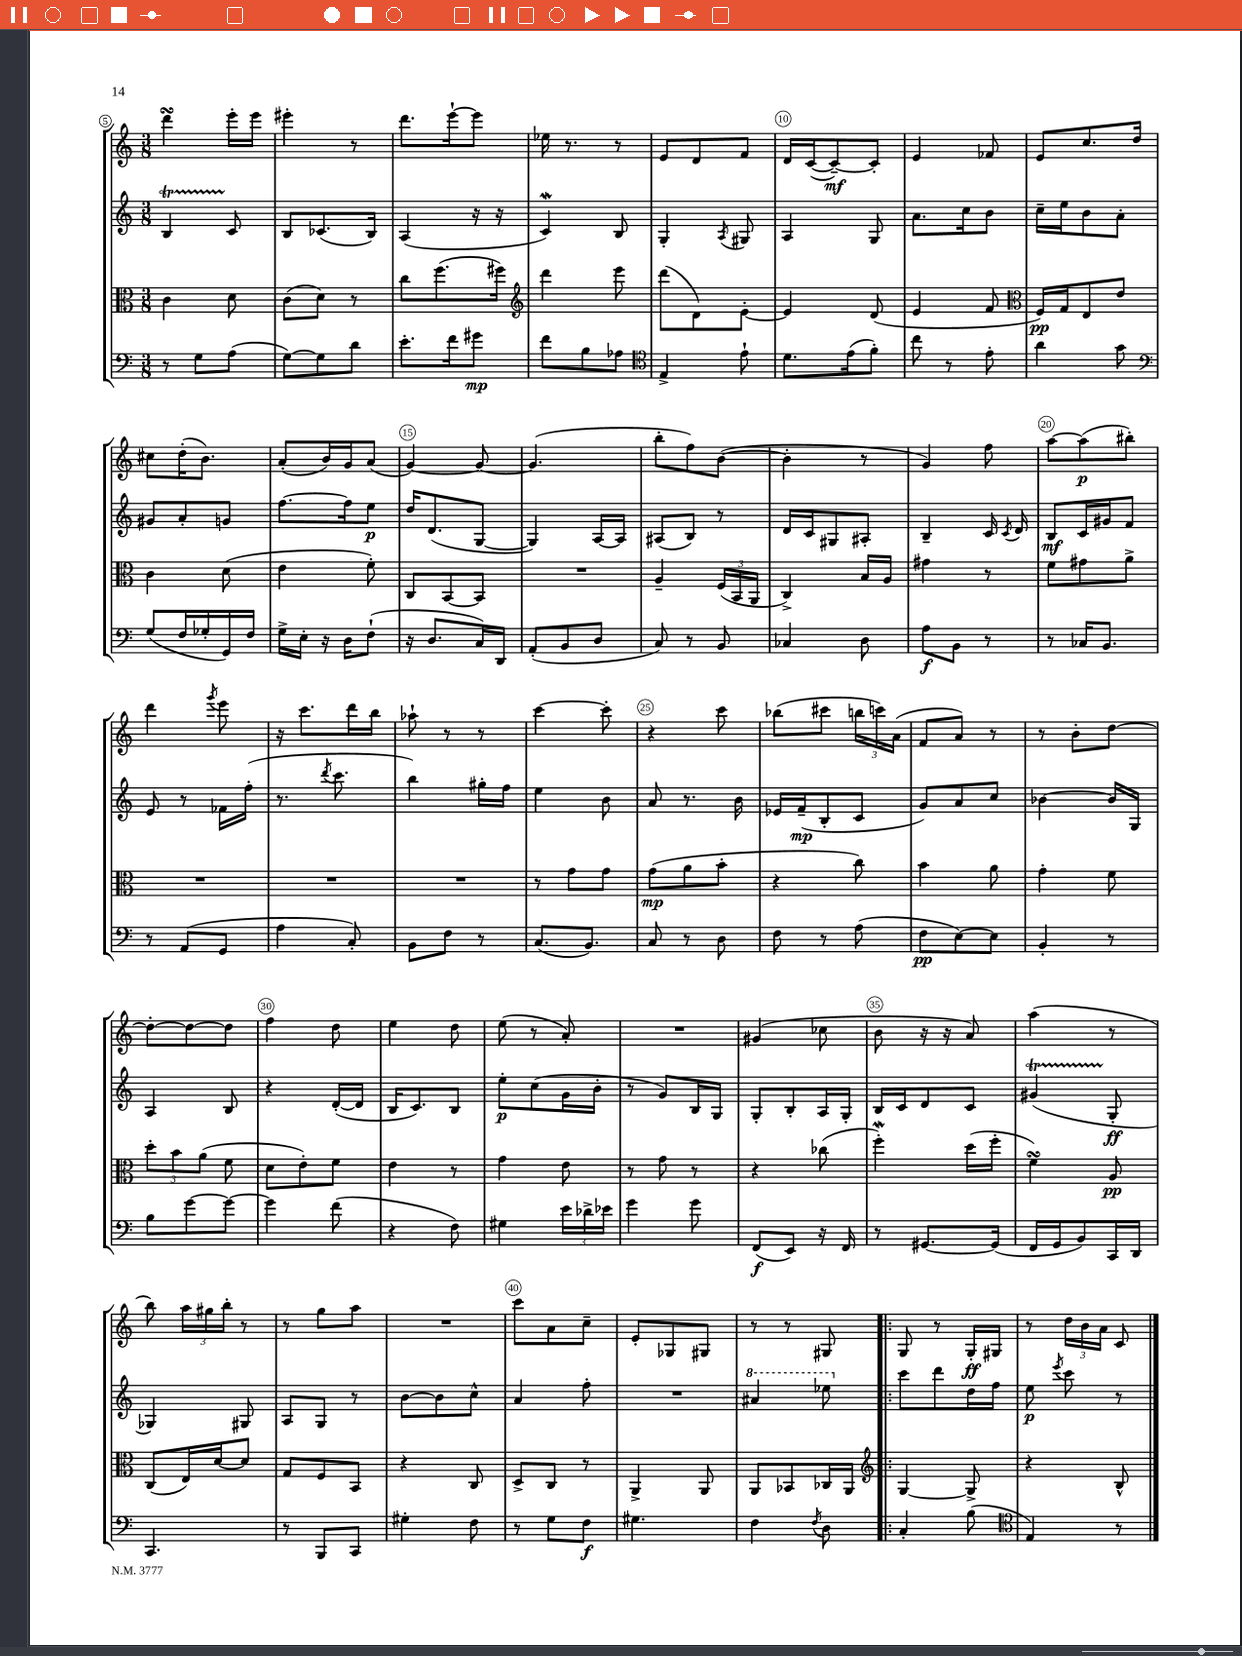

**kern	**dynam	**kern	**dynam	**kern	**dynam	**kern	**dynam
*part4	*part4	*part3	*part3	*part2	*part2	*part1	*part1
*staff4	*staff4	*staff3	*staff3	*staff2	*staff2	*staff1	*staff1
*clefF4	*	*clefC3	*	*clefG2	*	*clefG2	*
*k[]	*	*k[]	*	*k[]	*	*k[]	*
*M3/8	*	*M3/8	*	*M3/8	*	*M3/8	*
=5	=5	=5	=5	=5	=5	=5	=5
8r	.	4c\	.	4Bt/	.	4dddsSSS\	.
8G\L	.	.	.	.	.	.	.
(8A\J	.	8d\	.	8c/	.	16eee'\LL	.
.	.	.	.	.	.	16eee\JJ	.
=6	=6	=6	=6	=6	=6	=6	=6
[8G\L)	.	(8c\L	.	8B/L	.	4eee#X'\	.
8G\]	.	8d\J)	.	(8.c-X/	.	.	.
8d\J	.	8r	.	.	.	8r	.
.	.	.	.	16B/Jk)	.	.	.
=7	=7	=7	=7	=7	=7	=7	=7
8.e'\L	.	8cc\L	.	(4A/	.	8.ddd\L	.
.	.	(8.ff\	.	.	.	.	.
16f\k	.	.	.	.	.	[16eee`\k	.
8g#X\J	mp	.	.	16r	.	8eee\J]	.
.	.	16ff#X\Jk)	.	16r	.	.	.
=8	=8	=8	=8	=8	=8	=8	=8
*	*	*clefG2	*	*	*	*	*
8f\L	.	4ddd\	.	4cw/)	.	16ee-X\	.
.	.	.	.	.	.	8.r	.
8B\	.	.	.	.	.	.	.
8A-X\J	.	8eee\	.	8B/	.	8r	.
=9	=9	=9	=9	=9	=9	=9	=9
*clefC4	*	*	*	*	*	*	*
4E^/	.	(8ddd\L	.	4G'/	.	8e/L	.
.	.	8d\)	.	.	.	8d/	.
.	.	.	.	8qA/	.	.	.
8e`\	.	[8e'\J	.	8G#X/	.	8f/J	.
=10	=10	=10	=10	=10	=10	=10	=10
8.d\L	.	4e/]	.	4A/	.	16d/LL	.
.	.	.	.	.	.	([16c/J	.
.	.	.	.	.	.	8c~/_)	mf
(16e\k	.	.	.	.	.	.	.
8f'\J)	.	(8d/	.	8G/	.	8c'/J]	.
=11	=11	=11	=11	=11	=11	=11	=11
8cc\	.	4e/	.	8.a\L	.	4e/	.
8r	.	.	.	.	.	.	.
.	.	.	.	16cc\k	.	.	.
8e'\	.	8f/	.	8b\J	.	8f-X/	.
=12	=12	=12	=12	=12	=12	=12	=12
*	*	*clefC3	*	*	*	*	*
4a\	.	16F/LL)	pp	16cc~\LL	.	8e/L	.
.	.	16G/J	.	16ee\J	.	.	.
.	.	8E/	.	8b\	.	8.cc/	.
8g\	.	8e/J	.	8a'\J	.	.	.
.	.	.	.	.	.	16dd/Jk	.
!!LO:LB:g=z
=13	=13	=13	=13	=13	=13	=13	=13
*clefF4	*	*	*	*	*	*	*
(8G/L	.	4c\	.	8g#X/L	.	8cc#X\L	.
16F/L	.	.	.	8a'/	.	(16dd'\K	.
16G-X'/	.	.	.	.	.	8.b\J)	.
16GG/)	.	(8d\	.	8gn/J	.	.	.
16F/JJ	.	.	.	.	.	.	.
=14	=14	=14	=14	=14	=14	=14	=14
16G^\LL	.	4e\	.	[8.ff\L	.	(8a'/L	.
16E'\JJ	.	.	.	.	.	.	.
16r	.	.	.	.	.	16b/L)	.
16D\KL	.	.	.	16ff\k]	.	16g/J	.
(8F`\J	.	8f'\)	.	8ee\J	p	(8a/J	.
=15	=15	=15	=15	=15	=15	=15	=15
16r	.	8C/L	.	16dd/KL	.	[4g/)	.
8.D/L	.	.	.	(8.d/	.	.	.
.	.	[8BB/	.	.	.	.	.
16C/L)	.	8BB/J]	.	[8G/J	.	8g/_	.
16DD/JJ	.	.	.	.	.	.	.
=16	=16	=16	=16	=16	=16	=16	=16
(8AA'/L	.	4.r	.	4G/])	.	(4.g/]	.
8BB/	.	.	.	.	.	.	.
8D/J	.	.	.	[16A/LL	.	.	.
.	.	.	.	16A/JJ]	.	.	.
=17	=17	=17	=17	=17	=17	=17	=17
8C/)	.	4A~/	.	(8A#X/L	.	8bb'\L	.
8r	.	.	.	8B/J)	.	8ff\)	.
8BB/	.	(24F/LL	.	8r	.	([8b\J	.
.	.	24BB/	.	.	.	.	.
.	.	24AA/JJ	.	.	.	.	.
=18	=18	=18	=18	=18	=18	=18	=18
4C-X/	.	4C^/)	.	16d/LL	.	4b'\]	.
.	.	.	.	16c/J	.	.	.
.	.	.	.	8G#X/	.	.	.
8D\	.	16B/LL	.	8A#X'/J	.	8r	.
.	.	16A/JJ	.	.	.	.	.
=19	=19	=19	=19	=19	=19	=19	=19
8A\L	f	4g#X\	.	4B~/	.	4g/)	.
8BB\J	.	.	.	.	.	.	.
8r	.	8r	.	16c/	.	8ff\	.
.	.	.	.	8qc/	.	.	.
.	.	.	.	16d/	.	.	.
=20	=20	=20	=20	=20	=20	=20	=20
8r	.	8f\L	.	8B/L	mf	[8aa\L	.
16C-X/KL	.	8g#X\	.	16c/L	.	(8aa\]	p
8.BB/J	.	.	.	16g#X/J	.	.	.
.	.	8a^\J	.	8f/J	.	8bb#X'\J)	.
!!LO:LB:g=z
=21	=21	=21	=21	=21	=21	=21	=21
8r	.	4.r	.	8e/	.	4ddd\	.
(8AA/L	.	.	.	8r	.	.	.
.	.	.	.	.	.	8qggg/	.
8GG/J	.	.	.	16f-X\LL	.	8eee\	.
.	.	.	.	(16ff'\JJ	.	.	.
=22	=22	=22	=22	=22	=22	=22	=22
4A\	.	4.r	.	8.r	.	16r	.
.	.	.	.	.	.	8.ccc\L	.
.	.	.	.	8qddd/	.	.	.
.	.	.	.	8.ccc\	.	.	.
8C'/)	.	.	.	.	.	16ddd\L	.
.	.	.	.	.	.	16bb\JJ	.
=23	=23	=23	=23	=23	=23	=23	=23
8BB\L	.	4.r	.	4bb\)	.	8aa-X`\	.
8F\J	.	.	.	.	.	8r	.
8r	.	.	.	16gg#X'\LL	.	8r	.
.	.	.	.	16ff\JJ	.	.	.
=24	=24	=24	=24	=24	=24	=24	=24
(8.C/L	.	8r	.	4ee\	.	[4ccc\	.
.	.	8g\L	.	.	.	.	.
8.BB/J)	.	.	.	.	.	.	.
.	.	8g\J	.	8b\	.	8ccc'\]	.
=25	=25	=25	=25	=25	=25	=25	=25
8C/	.	(8g\L	mp	8a/	.	4r	.
8r	.	8a\	.	8.r	.	.	.
8D\	.	8b'\J	.	.	.	8ccc\	.
.	.	.	.	16b\	.	.	.
=26	=26	=26	=26	=26	=26	=26	=26
8F\	.	4r	.	16e-X/LL	.	(8bb-X\L	.
.	.	.	.	(16f~/J	mp	.	.
8r	.	.	.	8B'/	.	8ccc#X\J	.
(8A\	.	8cc\)	.	8c/J	.	24bbn\LL	.
.	.	.	.	.	.	24cccn\)	.
.	.	.	.	.	.	(24a\JJ	.
=27	=27	=27	=27	=27	=27	=27	=27
8F\L	pp	4b\	.	8g/L)	.	8f/L	.
[8E\)	.	.	.	8a/	.	8a/J)	.
8E\J]	.	8a\	.	8cc/J	.	8r	.
=28	=28	=28	=28	=28	=28	=28	=28
4BB'/	.	4g'\	.	[4b-X\	.	8r	.
.	.	.	.	.	.	8b'\L	.
8r	.	8f\	.	16b-/LL]	.	[8dd\J	.
.	.	.	.	16G/JJ	.	.	.
!!LO:LB:g=z
=29	=29	=29	=29	=29	=29	=29	=29
8B\L	.	12dd'\L	.	4A/	.	8dd'\L_	.
.	.	12b\	.	.	.	.	.
[8g\	.	.	.	.	.	8dd\_	.
.	.	(12a\J	.	.	.	.	.
8g\J_	.	8f\	.	8B/	.	8dd\J]	.
=30	=30	=30	=30	=30	=30	=30	=30
4g\]	.	8d\L	.	4r	.	4ff\	.
.	.	8e'\)	.	.	.	.	.
(8f\	.	8f\J	.	([16d'/LL	.	8dd\	.
.	.	.	.	16d/JJ]	.	.	.
=31	=31	=31	=31	=31	=31	=31	=31
4r	.	4e\	.	16B/KL	.	4ee\	.
.	.	.	.	8.c/)	.	.	.
8F\)	.	8r	.	8B/J	.	8dd\	.
=32	=32	=32	=32	=32	=32	=32	=32
4G#X\	.	4g\	.	8ee'\L	p	(8ee\	.
.	.	.	.	(8cc\	.	8r	.
24e\LL	.	8e\	.	16g\L	.	8a'/)	.
24d-X^\	.	.	.	.	.	.	.
.	.	.	.	16b'\JJ	.	.	.
24e-X\JJ	.	.	.	.	.	.	.
=33	=33	=33	=33	=33	=33	=33	=33
4g\	.	8r	.	8r	.	4.r	.
.	.	8g\	.	8g/L)	.	.	.
8g\	.	8r	.	16B/L	.	.	.
.	.	.	.	16G/JJ	.	.	.
=34	=34	=34	=34	=34	=34	=34	=34
(8FF/L	f	4r	.	8G'/L	.	(4g#X/	.
8EE/J)	.	.	.	8B'/	.	.	.
16r	.	(8cc-X\	.	16A/L	.	8cc-X\	.
16FF/	.	.	.	16G'/JJ	.	.	.
=35	=35	=35	=35	=35	=35	=35	=35
8r	.	4ffw'\)	.	16B/LL	.	8b\	.
.	.	.	.	16c/J	.	.	.
[8.GG#X/L	.	.	.	8d/	.	16r	.
.	.	.	.	.	.	16r	.
.	.	(16dd\LL	.	8c/J	.	8a/)	.
(16GG#/Jk]	.	16ff'\JJ	.	.	.	.	.
=36	=36	=36	=36	=36	=36	=36	=36
16FF/LL	.	4fsSSs\)	.	(4g#Xt/	.	(4aa\	.
16GG/J	.	.	.	.	.	.	.
8BB/)	.	.	.	.	.	.	.
16CC/L	.	8A/	pp	8G'/	ff	8r	.
16DD/JJ	.	.	.	.	.	.	.
!!LO:LB:g=z
=37	=37	=37	=37	=37	=37	=37	=37
4.CC/	.	(8C/L	.	4G-X/)	.	8bb\)	.
.	.	16E/L)	.	.	.	24aa\LL	.
.	.	.	.	.	.	24gg#X\	.
.	.	[16d/J	.	.	.	.	.
.	.	.	.	.	.	24bb'\JJ	.
.	.	8d/J]	.	8G#X/	.	8r	.
=38	=38	=38	=38	=38	=38	=38	=38
8r	.	8G/L	.	8A/L	.	8r	.
8BBB/L	.	8F/	.	8G/J	.	8gg\L	.
8CC/J	.	8BB/J	.	8r	.	8aa\J	.
=39	=39	=39	=39	=39	=39	=39	=39
4G#X'\	.	4r	.	[8b\L	.	4.r	.
.	.	.	.	8b\]	.	.	.
8F\	.	8C/	.	8cc^^\J	.	.	.
=40	=40	=40	=40	=40	=40	=40	=40
8r	.	8D^/L	.	4a/	.	8ccc\L	.
8G\L	.	8C/J	.	.	.	8a\	.
8F\J	f	8r	.	8ff'\	.	8cc~\J	.
=41	=41	=41	=41	=41	=41	=41	=41
4.G#X\	.	4AA^/	.	4.r	.	8e'/L	.
.	.	.	.	.	.	8G-X/	.
.	.	8AA/	.	.	.	8G#X/J	.
=42	=42	=42	=42	=42	=42	=42	=42
*	*	*	*	*8va	*	*	*
4F\	.	8AA/L	.	4aa#X/	.	8r	.
.	.	8BB-X/	.	.	.	8r	.
8qF/	.	.	.	.	.	.	.
8D\	.	16C-X/L	.	8eee-X\	.	8G#X/	.
.	.	16AA/JJ	.	.	.	.	.
=43!|:	=43!|:	=43!|:	=43!|:	=43!|:	=43!|:	=43!|:	=43!|:
*	*	*clefG2	*	*	*	*	*
*	*	*	*	*X8va	*	*	*
4C'/	.	[4G/	.	8ccc\L	.	8G/	.
.	.	.	.	8ddd\	.	8r	.
(8B\	.	8G^/]	.	16dd\L	.	16G'/LL	ff
.	.	.	.	16ff\JJ	.	16G#X/JJ	.
=44	=44	=44	=44	=44	=44	=44	=44
*clefC4	*	*	*	*	*	*	*
4E/)	.	4r	.	8ee\	p	8r	.
.	.	.	.	8qeee/	.	.	.
.	.	.	.	8ccc\	.	24dd\LL	.
.	.	.	.	.	.	24b\	.
.	.	.	.	.	.	24a\JJ	.
8r	.	8B^^/	.	8r	.	8c/	.
==	==	==	==	==	==	==	==
*-	*-	*-	*-	*-	*-	*-	*-
